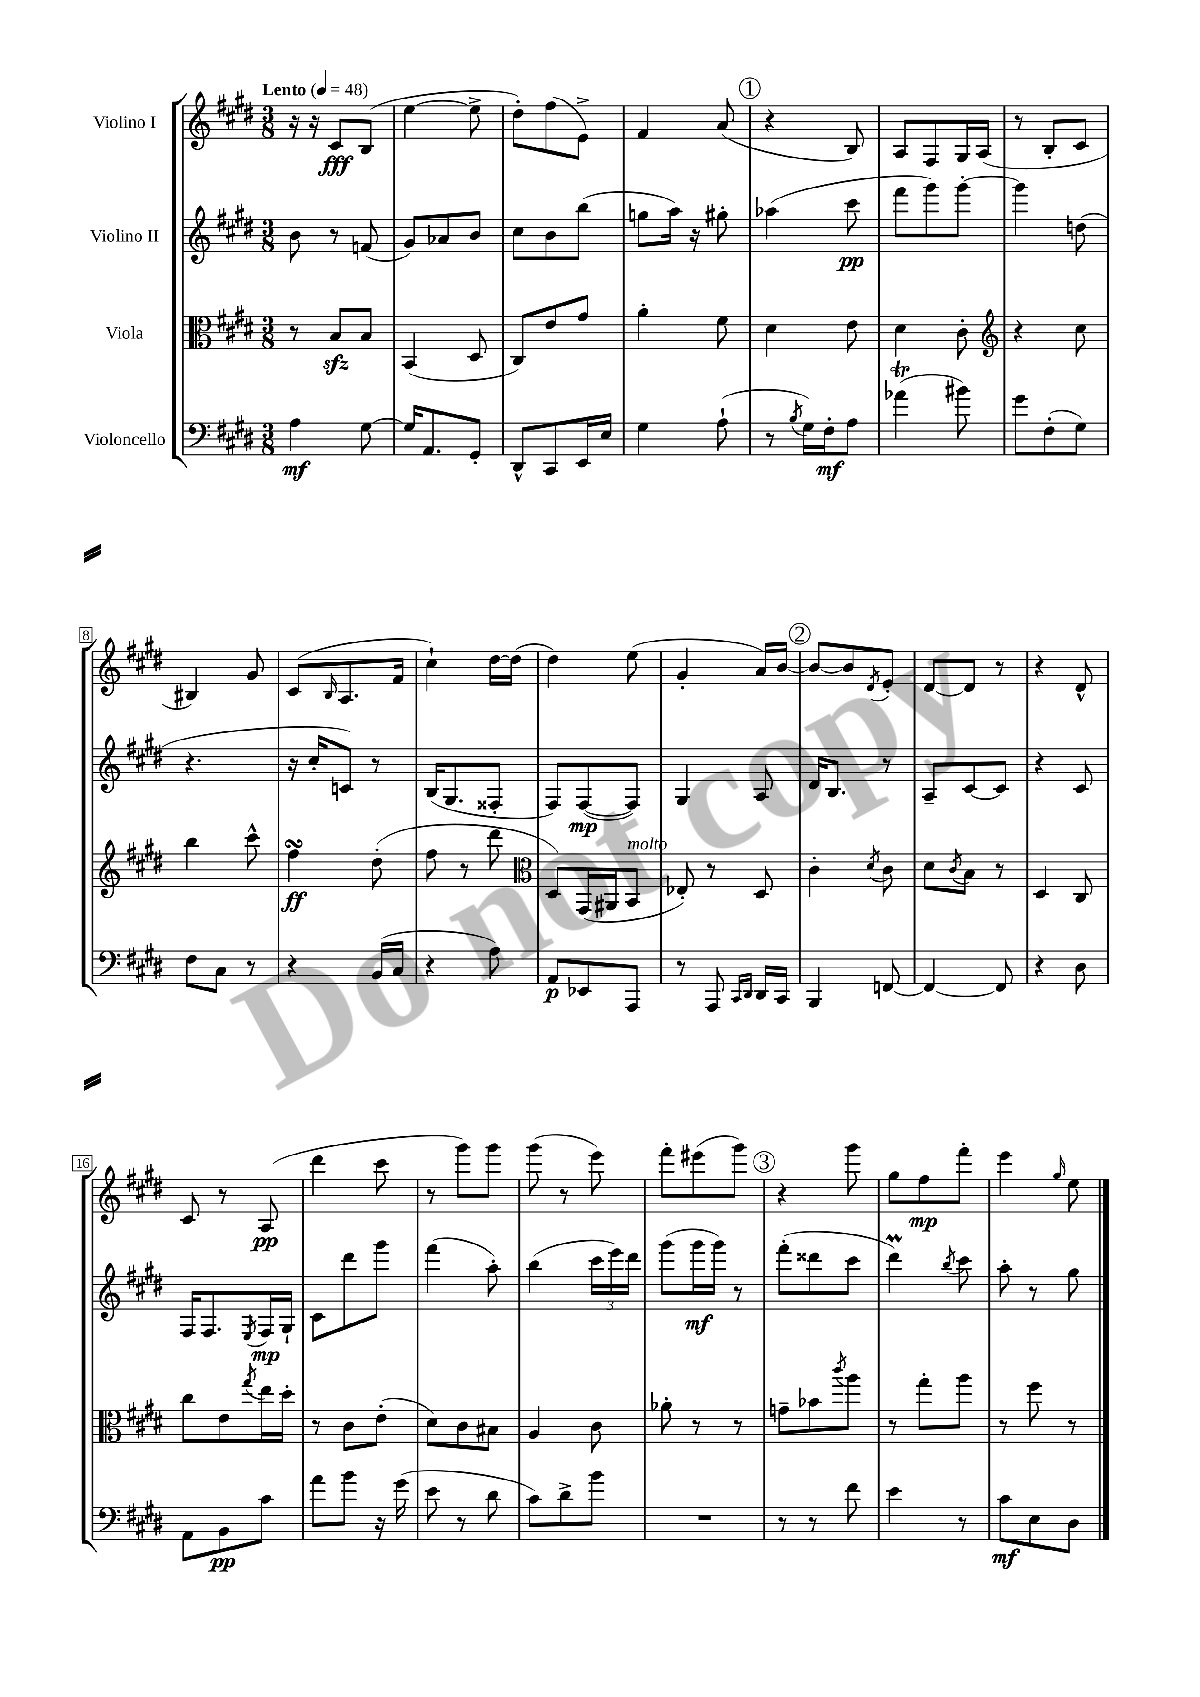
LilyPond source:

<<
\new StaffGroup <<
\new Staff = "s0" \with { instrumentName = "Violino I" } {
    \clef treble \key e \major \numericTimeSignature \time 3/8 \tempo "Lento" 4 = 48
    r16 r16 cis'8\fff b8( |
    e''4~ e''8-> |
    dis''8-.) fis''8( e'8->) |
    fis'4 a'8( |
    \mark \markup { \circle "1" } r4 b8) |
    a8 fis8 gis16 a16( |
    r8 b8-. cis'8 |
    bis4) gis'8 |
    cis'8( \grace { b16 } a8. fis'16 |
    cis''4-!) dis''16~ dis''16( |
    dis''4) e''8( |
    gis'4-. a'16) b'16~ |
    \mark \markup { \circle "2" } b'8~ b'8 \acciaccatura { dis'8 } e'8-. |
    dis'8~ dis'8 r8 |
    r4 dis'8-^ |
    cis'8 r8 a8\pp( |
    dis'''4 cis'''8 |
    r8 gis'''8) gis'''8 |
    gis'''8( r8 e'''8) |
    fis'''8-. eis'''8( gis'''8) |
    \mark \markup { \circle "3" } r4 gis'''8 |
    gis''8 fis''8\mp fis'''8-. |
    e'''4 \grace { gis''16 } e''8 \bar "|." |
}
\new Staff = "s1" \with { instrumentName = "Violino II" } {
    \clef treble \key e \major \numericTimeSignature \time 3/8
    b'8 r8 f'8( |
    gis'8) aes'8 b'8 |
    cis''8 b'8 b''8( |
    g''8 a''16) r16 gis''8-. |
    \mark \markup { \circle "1" } aes''4( cis'''8\pp |
    fis'''8 gis'''8) gis'''8~-. |
    gis'''4 d''8( |
    r4. |
    r16 cis''16-. c'8) r8 |
    b16( gis8. fisis8-. |
    fis8) fis8~\mp( fis8) |
    gis4 a8 |
    \mark \markup { \circle "2" } dis'16 b8. r8 |
    a8-- cis'8~ cis'8 |
    r4 cis'8 |
    fis16 fis8. \acciaccatura { e8 } fis16\mp gis16-! |
    cis'8 dis'''8 gis'''8 |
    fis'''4( a''8-.) |
    b''4( \tuplet 3/2 { cis'''16 e'''16) dis'''16 } |
    gis'''8( gis'''16\mf gis'''16) r8 |
    \mark \markup { \circle "3" } fis'''8-.( disis'''8 cis'''8 |
    dis'''4\prall) \acciaccatura { b''8 } cis'''8 |
    a''8-. r8 gis''8 \bar "|." |
}
\new Staff = "s2" \with { instrumentName = "Viola" } {
    \clef alto \key e \major \numericTimeSignature \time 3/8
    r8 b8\sfz b8 |
    b,4( dis8 |
    cis8) e'8 gis'8 |
    a'4-. fis'8 |
    \mark \markup { \circle "1" } dis'4 e'8 |
    dis'4 cis'8-. |
    \clef treble r4 cis''8 |
    b''4 cis'''8-^ |
    fis''4\turn\ff dis''8-.( |
    fis''8 r8 dis'''8 |
    \clef alto dis8) gis,16( ais,16 b,8^\markup { \italic "molto" } |
    ees8-.) r8 dis8 |
    \mark \markup { \circle "2" } cis'4-. \acciaccatura { dis'8 } cis'8 |
    dis'8 \acciaccatura { cis'8 } b8 r8 |
    dis4 cis8 |
    cis''8 e'8 \acciaccatura { gis''8 } e''16 dis''16-. |
    r8 cis'8 e'8-.( |
    dis'8) cis'8 bis8 |
    a4 cis'8 |
    aes'8-. r8 r8 |
    \mark \markup { \circle "3" } g'8-- bes'8 \acciaccatura { cis'''8 } a''8 |
    r8 gis''8-. a''8 |
    r8 fis''8 r8 \bar "|." |
}
\new Staff = "s3" \with { instrumentName = "Violoncello" } {
    \clef bass \key e \major \numericTimeSignature \time 3/8
    a4\mf gis8~ |
    gis16 a,8. gis,8-. |
    dis,8-^ cis,8 e,16 e16 |
    gis4 a8-!( |
    \mark \markup { \circle "1" } r8 \acciaccatura { b8 } gis16) fis16-.\mf a8 |
    aes'4\trill( bis'8) |
    gis'8 fis8-.( gis8) |
    fis8 cis8 r8 |
    r4 b,16( cis16 |
    r4 a8) |
    a,8\p ees,8 a,,8 |
    r8 a,,8 \grace { cis,16 dis,16 } dis,16 cis,16 |
    \mark \markup { \circle "2" } b,,4 f,8~ |
    f,4~ f,8 |
    r4 dis8 |
    a,8 b,8\pp cis'8 |
    a'8 b'8 r16 gis'16( |
    e'8 r8 dis'8 |
    cis'8) dis'8-> b'8 |
    R4. |
    \mark \markup { \circle "3" } r8 r8 fis'8 |
    e'4 r8 |
    cis'8\mf e8 dis8 \bar "|." |
}
>>
>>
\layout { \context { \Score \override BarNumber.stencil = #(make-stencil-boxer 0.1 0.3 ly:text-interface::print) } }
